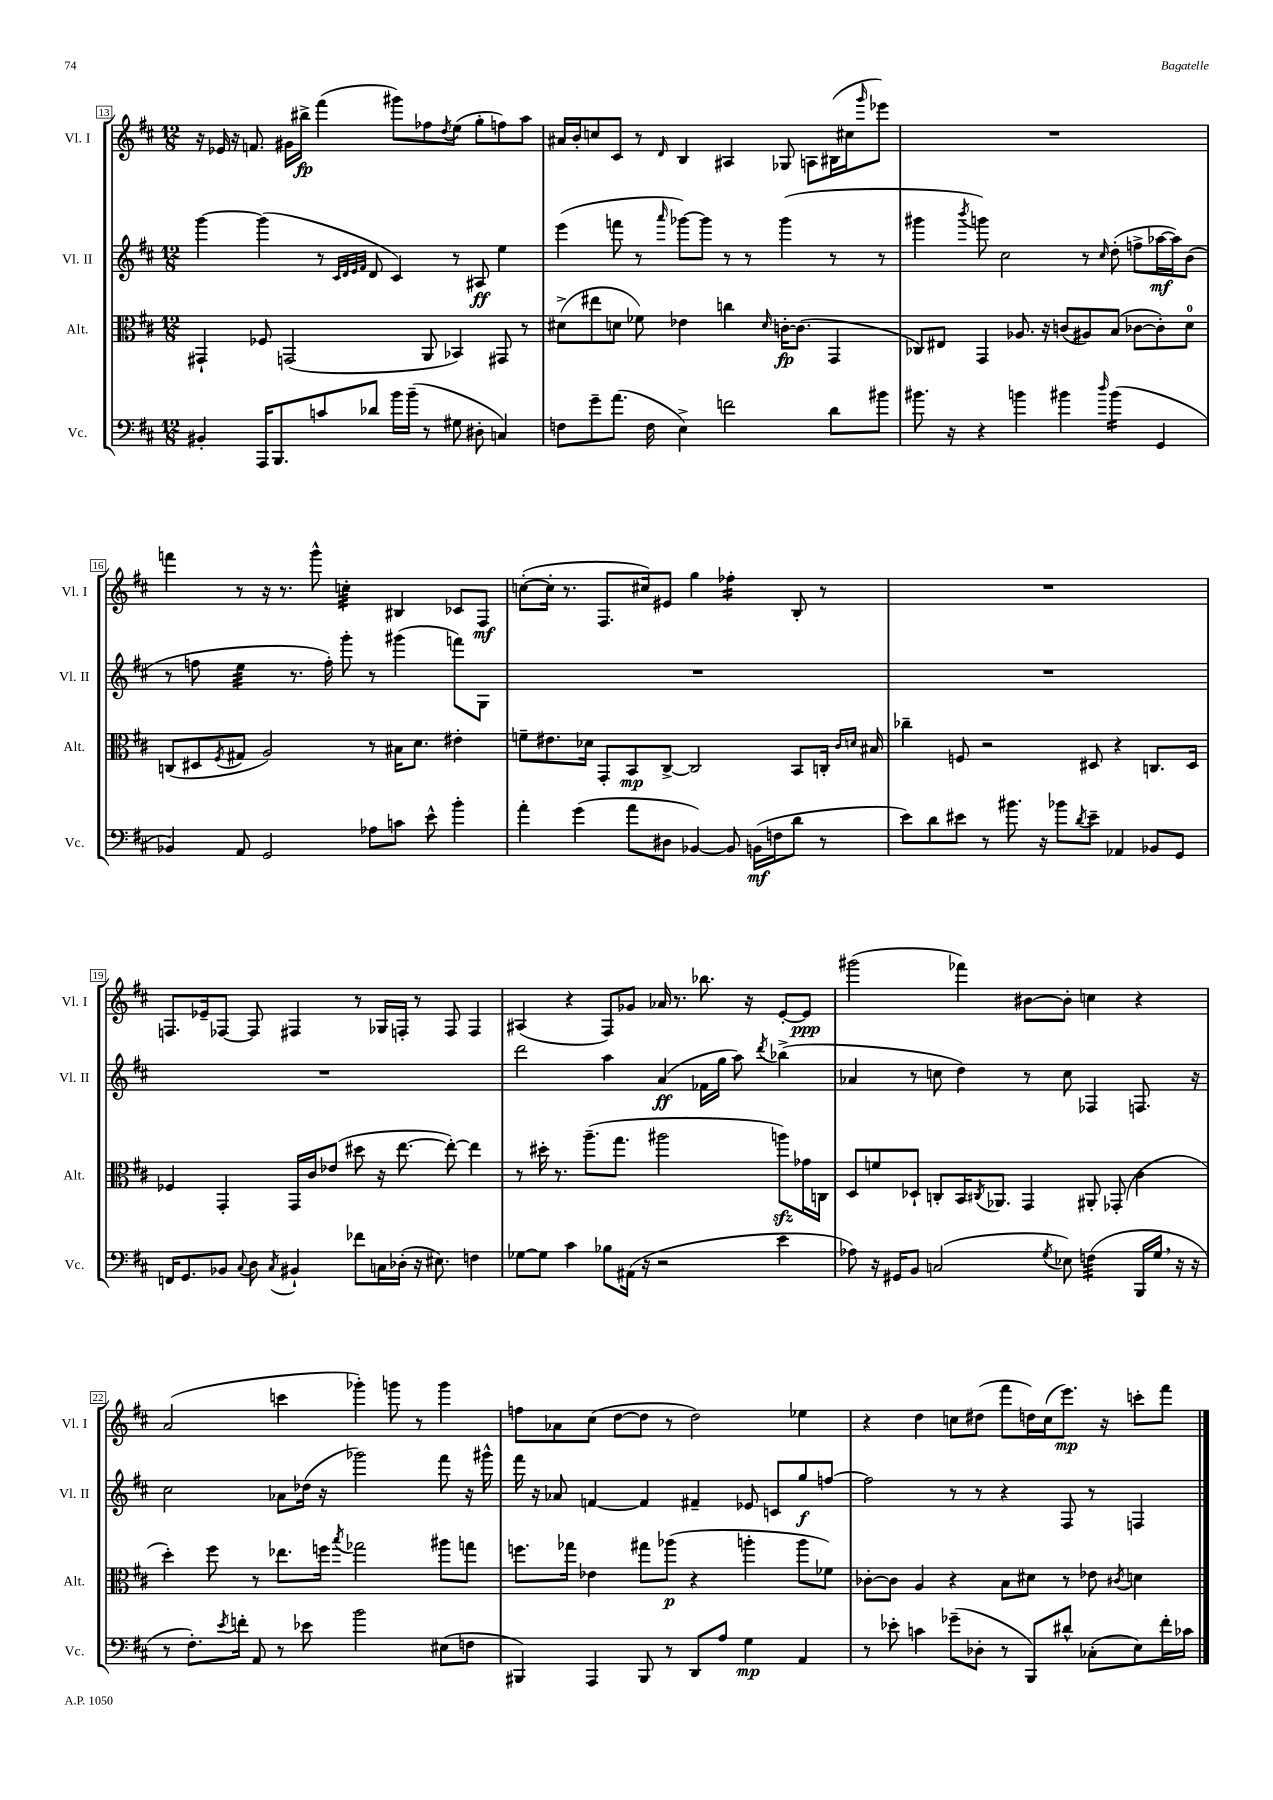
<<
\new StaffGroup <<
\new Staff = "s0" \with { instrumentName = "Vl. I" shortInstrumentName = "Vl. I" } {
    \clef treble \key d \major \numericTimeSignature \time 12/8
    r16 ees'16 r16 f'8. gis'16 bis''16->\fp fis'''4( gis'''8) fes''8 \acciaccatura { d''8 } e''8( g''8-. f''8) a''8 |
    ais'16 b'16-. c''8 cis'8 r8 \grace { d'16 } b4 ais4 ges8 a8 bis16( cis''16 \grace { g'''16 } ees'''8) |
    R1. |
    f'''4 r8 r16 r8. g'''8-^ c''4:32-. bis4 ces'8 fis8\mf |
    c''8~-.( c''16-. r8. fis8. cis''16) eis'8 g''4 fes''4:16-. b8-. r8 |
    R1. |
    f8. ees'16-- fes8~ fes8 fis4 r8 ges16 f16-. r8 f8 f4 |
    ais4( r4 fis8) ges'8 aes'16 r8. bes''8. r16 e'8~-. e'8\ppp |
    gis'''2( fes'''4) bis'8~ bis'8-. c''4 r4 |
    a'2( c'''4 ges'''4-.) g'''8 r8 g'''4 |
    f''8 aes'8 cis''8( d''8~ d''8 r8 d''2) ees''4 |
    r4 d''4 c''8 dis''8( fis'''8 d''16) c''16( e'''8.\mp) r16 c'''8-. fis'''8 \bar "|." |
}
\new Staff = "s1" \with { instrumentName = "Vl. II" shortInstrumentName = "Vl. II" } {
    \clef treble \key d \major \numericTimeSignature \time 12/8
    g'''4~ g'''4( r8 \grace { cis'32 d'32 e'32 fis'32 } d'8 cis'4) r8 ais8\ff e''4 |
    e'''4( f'''8 r8 \grace { a'''16 } ges'''8~) ges'''8 r8 r8 ges'''4( r8 r8 |
    gis'''4 \acciaccatura { b'''8 } g'''8) cis''2 r8 \grace { cis''16 } d''8-.( f''8-> aes''16~\mf aes''16) b'8( |
    r8 f''8 e''4:32 r8. f''16-.) g'''8-. r8 gis'''4( f'''8) g8 |
    R1. |
    R1. |
    R1. |
    d'''2 a''4 a'4\ff( fes'16 g''16 a''8) \acciaccatura { d'''8 } bes''4->( |
    aes'4 r8 c''8 d''4) r8 c''8 fes4 f8. r16 |
    cis''2 aes'8 des''16( r16 ges'''2) fis'''8 r16 gis'''16-^ |
    fis'''16 r16 aes'8 f'4~ f'4 fis'4-- ees'8 c'8 g''8\f f''8~ |
    f''2 r8 r8 r4 fis8 r8 f4 \bar "|." |
}
\new Staff = "s2" \with { instrumentName = "Alt." shortInstrumentName = "Alt." } {
    \clef alto \key d \major \numericTimeSignature \time 12/8
    gis,4-! fes8 g,2( a,8 bes,4) gis,8 r8 |
    dis'8->( eis''8 d'8 fes'8) ees'4 c''4 \grace { d'16 } c'16~-.\fp c'8.( g,4 |
    ces8) eis8 g,4 aes8. r16 c'8( ais8) b8( ces'8~ ces'8-.) d'8-0 |
    c8( dis8 \acciaccatura { fis8 } gis8 a2) r8 bis16 d'8. eis'4-. |
    f'8-- eis'8. des'16 g,8-. b,8\mp cis8~-> cis2 b,8 c16-. \grace { cis'16 d'16 } bis16 |
    ces''4-- f8 r2 dis8 r4 c8. dis16 |
    fes4 g,4-. g,16 cis'16 ees'8( dis''8 r16 e''8.~ e''8~-.) e''4 |
    r8 dis''16-. r8. a''8.--( g''8. ais''2 a''8\sfz) ges'16 c16 |
    d8 f'8 des8-! c8-. b,16 \acciaccatura { cis8 } aes,8. g,4 ais,8-. ges,8-.( cis'4 |
    d''4-.) fis''8 r8 ees''8. f''16 \acciaccatura { b''8 } ges''2 ais''8 g''8 |
    f''8. ges''16 ees'4 gis''8 aes''8\p( r4 a''4-. a''8 fes'8) |
    ces'8~-. ces'8 a4 r4 b8 dis'8 r8 ees'8 \acciaccatura { cis'8 } d'4 \bar "|." |
}
\new Staff = "s3" \with { instrumentName = "Vc." shortInstrumentName = "Vc." } {
    \clef bass \key d \major \numericTimeSignature \time 12/8
    bis,4-. a,,16 b,,8. c'8 des'8 b'16 b'16--( r8 gis8 dis8-. c4) |
    f8 g'8-- a'8.( f16 e4->) f'2 d'8 bis'8 |
    bis'8. r16 r4 b'4 bis'4 \grace { d''16 } bis'4:16( g,4 |
    bes,4) a,8 g,2 aes8 c'8 e'8-^ b'4-. |
    a'4-. g'4( a'8 dis8 bes,4~) bes,8 b,16\mf( f16 d'8 r8 |
    e'8) d'8 eis'8 r8 bis'8. r16 bes'8 \acciaccatura { d'8 } eis'8-- aes,4 bes,8 g,8 |
    f,16 g,8. bes,8 \appoggiatura { cis8 } d8 \acciaccatura { cis8 } bis,4-! fes'8 c16 des16-.( r16 eis8.) f4 |
    ges8~ ges8 cis'4 bes8 ais,16( r16 r2 e'4 |
    aes8) r16 gis,16 b,8 c2( \acciaccatura { g8 } ees8) f4:32( b,,16 g16 \breathe r16 r16 |
    r8 fis8.-.) \acciaccatura { e'8 } f'16-. a,8 r8 ees'8 b'2 eis8( f8 |
    bis,,4) a,,4 bis,,8 r8 d,8 a8 g4\mp a,4 |
    r8 ees'8-. c'4 ges'8--( des8-. r8 b,,8) dis'8-^ ces8-.( e8) fis'16-. ces'16 \bar "|." |
}
>>
>>
\layout { \context { \Score currentBarNumber = #13 \override BarNumber.stencil = #(make-stencil-boxer 0.1 0.3 ly:text-interface::print) } }
